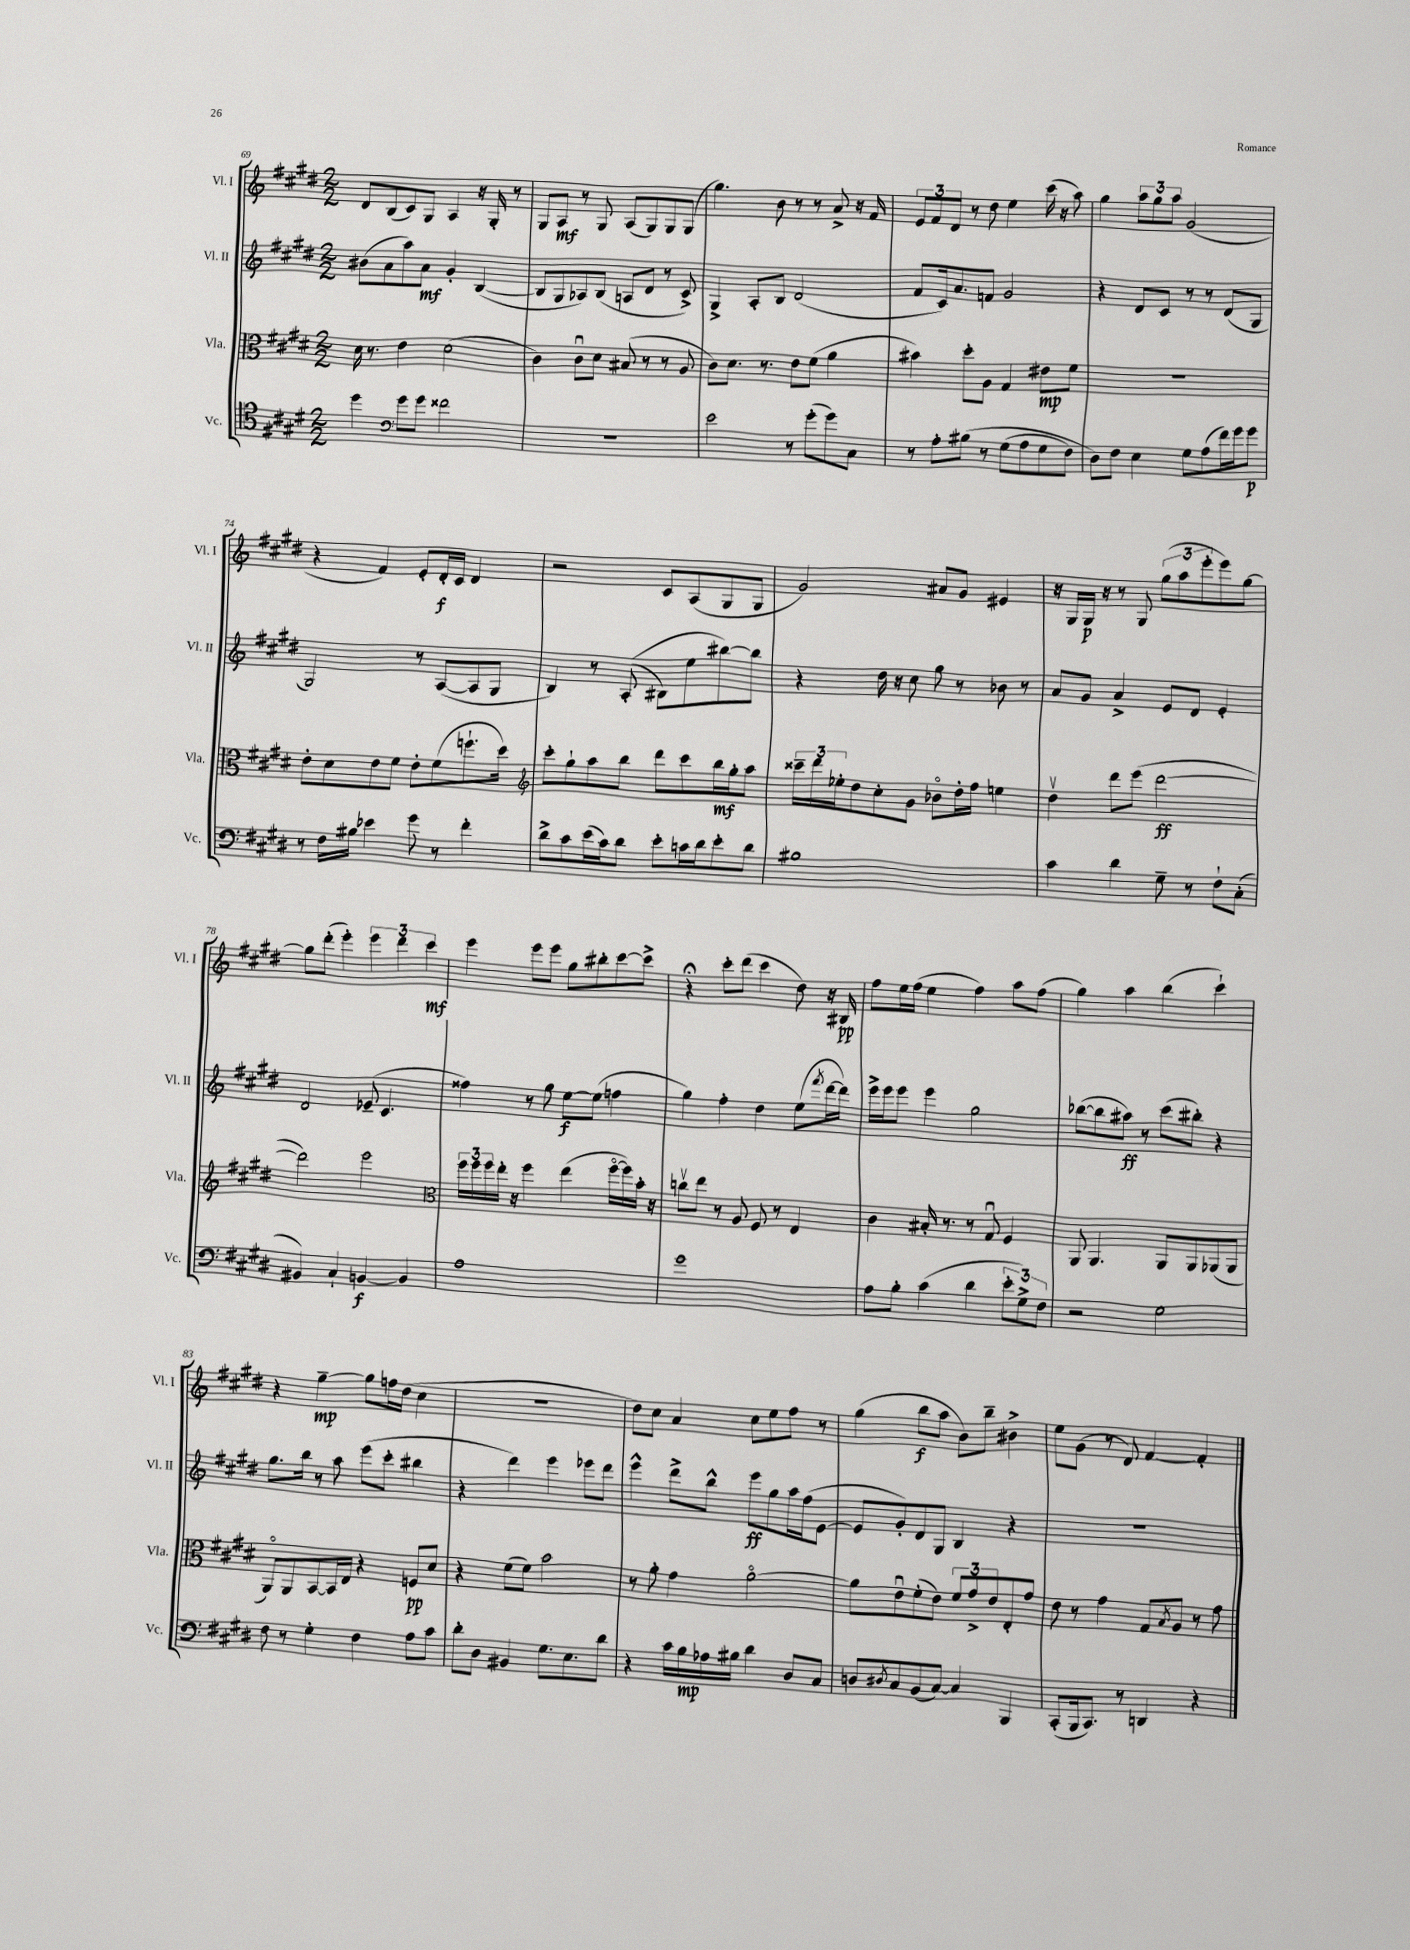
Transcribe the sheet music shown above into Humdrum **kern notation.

**kern	**dynam	**kern	**dynam	**kern	**dynam	**kern	**dynam
*part4	*part4	*part3	*part3	*part2	*part2	*part1	*part1
*staff4	*staff4	*staff3	*staff3	*staff2	*staff2	*staff1	*staff1
*I"Vc.	*	*I"Vla.	*	*I"Vl. II	*	*I"Vl. I	*
*I'Vc.	*	*I'Vla.	*	*I'Vl. II	*	*I'Vl. I	*
*clefC4	*	*clefC3	*	*clefG2	*	*clefG2	*
*k[f#c#g#d#]	*	*k[f#c#g#d#]	*	*k[f#c#g#d#]	*	*k[f#c#g#d#]	*
*M2/2	*	*M2/2	*	*M2/2	*	*M2/2	*
=69	=69	=69	=69	=69	=69	=69	=69
4dd#\	.	16d#\	.	(8b#X\L	.	8d#/L	.
.	.	8.r	.	.	.	.	.
.	.	.	.	8a\	.	(8B/	.
*clefF4	*	*	*	*	*	*	*
8g#\L	.	4e\	.	8aa\)	.	8c#/)	.
8g#\J	.	.	.	8a\J	mf	8G#/J	.
2f##X\	.	(2d#\	.	4g#'/	.	4A/	.
.	.	.	.	([4B/	.	16r	.
.	.	.	.	.	.	16G#'/	.
.	.	.	.	.	.	8r	.
=70	=70	=70	=70	=70	=70	=70	=70
1r	.	4c#\)	.	8B/L]	.	8G#/L	.
.	.	.	.	8G#/	.	8A/J	mf
.	.	8c#u\L	.	8A-X/)	.	8r	.
.	.	8d#\J	.	(8B/J	.	8G#/	.
.	.	(8B#X/	.	8An/L	.	(8A/L	.
.	.	8r	.	8d#/J	.	8G#/)	.
.	.	8r	.	8r	.	8G#/	.
.	.	8A/	.	8c#^/)	.	(8G#/J	.
=71	=71	=71	=71	=71	=71	=71	=71
2e\	.	8c#\L)	.	4G#^/	.	4.gg#\)	.
.	.	8.d#\J	.	.	.	.	.
.	.	.	.	8A'/L	.	.	.
.	.	8.r	.	.	.	.	.
.	.	.	.	8B/J	.	8b\	.
8r	.	8e\L	.	(2d#/	.	8r	.
(8g#'\L	.	(8f#\J	.	.	.	8r	.
8g#\)	.	4a\	.	.	.	8a^/	.
8C#\J	.	.	.	.	.	16r	.
.	.	.	.	.	.	16f#/	.
=72	=72	=72	=72	=72	=72	=72	=72
8r	.	4b#X\)	.	8f#/L	.	12e/L	.
.	.	.	.	.	.	12f#/	.
8A'\L	.	.	.	16c#/k)	.	.	.
.	.	.	.	.	.	12d#/J	.
.	.	.	.	8.a/	.	.	.
(8B#X\J	.	8dd#'\L	.	.	.	8r	.
8r	.	8A\J	.	8fn/J	.	8dd#\	.
(8G#\L	.	4G#/	.	2g#/	.	4ee\	.
8A\	.	.	.	.	.	.	.
8G#\	.	8e#X\L	mp	.	.	(16ccc#\	.
.	.	.	.	.	.	16r	.
8F#\J)	.	8f#\J	.	.	.	8aa\)	.
=73	=73	=73	=73	=73	=73	=73	=73
8D#\L)	.	1r	.	4r	.	4gg#\	.
8F#\J	.	.	.	.	.	.	.
4E\	.	.	.	8d#/L	.	12aa\L	.
.	.	.	.	.	.	12gg#\	.
.	.	.	.	8c#/J	.	.	.
.	.	.	.	.	.	12aa\J	.
8G#\L	.	.	.	8r	.	(2g#/	.
(8A\	.	.	.	8r	.	.	.
16f#\L)	.	.	.	(8d#/L	.	.	.
16g#\J	.	.	.	.	.	.	.
8g#\J	p	.	.	8G#/J	.	.	.
!!LO:LB:g=z
=74	=74	=74	=74	=74	=74	=74	=74
8r	.	8e'\L	.	2G#/)	.	4r	.
16F#\LL	.	8d#\	.	.	.	.	.
16B#X\JJ	.	.	.	.	.	.	.
4e-X\	.	8e\	.	.	.	4f#/)	.
.	.	8f#\J	.	.	.	.	.
8g#\	.	8e'\L	.	8r	.	8e'/L	.
8r	.	(8f#\	.	([8A/L	.	16d#'/L	f
.	.	.	.	.	.	16c#/JJ	.
4f#'\	.	8.ffn`\	.	8A/]	.	4d#/	.
.	.	.	.	8G#/J	.	.	.
.	.	16dd#\Jk)	.	.	.	.	.
=75	=75	=75	=75	=75	=75	=75	=75
*	*	*clefG2	*	*	*	*	*
8d#^\L	.	8ccc#'\L	.	4B/)	.	2r	.
8c#\	.	8gg#`\	.	.	.	.	.
(16e\L	.	8aa\	.	8r	.	.	.
16c#\J)	.	.	.	.	.	.	.
8d#\J	.	8bb\J	.	((8A'/	.	.	.
8e'\L	.	8ddd#\L	.	8B#X\L)	.	8c#/L	.
16cn\L	.	8ccc#\	.	8ee\	.	(8A/	.
16d#\J	.	.	.	.	.	.	.
8e'\	.	16bb\L	mf	[8bb#X\)	.	8G#/	.
.	.	16gg#'\J	.	.	.	.	.
8d#\J	.	8aa\J	.	8bb#\J]	.	8G#/J	.
=76	=76	=76	=76	=76	=76	=76	=76
1B#X	.	24ccc##X~\LL	.	4r	.	2g#/)	.
.	.	24ddd#\	.	.	.	.	.
.	.	24ee-X'\J	.	.	.	.	.
.	.	8dd#\	.	.	.	.	.
.	.	8cc#'\	.	16dd#\	.	.	.
.	.	.	.	16r	.	.	.
.	.	8g#\J	.	8cc#\	.	.	.
.	.	8b-X\L	.	8gg#\	.	8a#X/L	.
.	.	16dd#'\L	.	8r	.	8g#/J	.
.	.	16ff#\JJ	.	.	.	.	.
.	.	4een\	.	8b-X\	.	4e#X/	.
.	.	.	.	8r	.	.	.
=77	=77	=77	=77	=77	=77	=77	=77
4c#\	.	4dd#v\	.	8a/L	.	16r	.
.	.	.	.	.	.	16G#/LL	.
.	.	.	.	8g#/J	.	16G#/JJ	p
.	.	.	.	.	.	16r	.
4d#\	.	8ddd#\L	.	4a^/	.	8r	.
.	.	(8eee\J	.	.	.	8G#/	.
8G#~\	.	[2ddd#\	ff	8e/L	.	(12gg#\L	.
.	.	.	.	.	.	12aa\	.
8r	.	.	.	8d#/J	.	.	.
.	.	.	.	.	.	12eee'\	.
8F#`\L	.	.	.	4e'/	.	8eee\)	.
(8C#'\J	.	.	.	.	.	[8gg#\J	.
!!LO:LB:g=z
=78	=78	=78	=78	=78	=78	=78	=78
4BB#X/)	.	2ddd#\])	.	2d#/	.	8gg#\L]	.
.	.	.	.	.	.	(8ddd#'\J	.
4C#`/	.	.	.	.	.	4eee'\)	.
[4BBn/	f	2eee\	.	(8e-X~/	.	6eee\	.
.	.	.	.	4.c#/	.	.	.
.	.	.	.	.	.	6ddd#\	.
4BB/]	.	.	.	.	.	.	.
.	.	.	.	.	.	6ccc#\	mf
=79	=79	=79	=79	=79	=79	=79	=79
*	*	*clefC3	*	*	*	*	*
1A	.	24ff#\LL	.	4ff##X\)	.	4eee\	.
.	.	24ff#\	.	.	.	.	.
.	.	24ff#\	.	.	.	.	.
.	.	16ee'\JJ	.	.	.	.	.
.	.	16r	.	.	.	.	.
.	.	4ff#\	.	8r	.	8eee\L	.
.	.	.	.	8gg#\	.	8eee\J	.
.	.	(4ee\	.	[8ee\L	f	8gg#\L	.
.	.	.	.	(8ee\J]	.	8bb#X'\	.
.	.	[16ff#\LL	.	4ffn\	.	[8ccc#\	.
.	.	16ff#\])	.	.	.	.	.
.	.	16b'\JJ	.	.	.	8ccc#^\J]	.
.	.	16r	.	.	.	.	.
=80	=80	=80	=80	=80	=80	=80	=80
1g#	.	8ccnv\L	.	4gg#\)	.	4r;<	.
.	.	8ee\J	.	.	.	.	.
.	.	8r	.	4ff#'\	.	8ccc#'\L	.
.	.	8A/	.	.	.	(8ddd#\J	.
.	.	8F#/	.	4dd#\	.	4ccc#\	.
.	.	8r	.	.	.	.	.
.	.	4E/	.	(8ee\L	.	8dd#\)	.
.	.	.	.	8qfff#/	.	.	.
.	.	.	.	[16ddd#\L	.	16r	.
.	.	.	.	16ddd#\JJ])	.	16B#X/	pp
=81	=81	=81	=81	=81	=81	=81	=81
8A\L	.	4c#\	.	16eee^\LL	.	8ff#\L	.
.	.	.	.	16eee\J	.	.	.
8B'\J	.	.	.	8eee\J	.	16ee\L	.
.	.	.	.	.	.	(16ff#\JJ	.
(4c#\	.	16B#X'/	.	4eee\	.	4ee\	.
.	.	8.r	.	.	.	.	.
4d#\	.	8r	.	2gg#\	.	4ff#\)	.
.	.	8G#u/	.	.	.	.	.
12e'\L	.	4F#/	.	.	.	8aa\L	.
12G#^\)	.	.	.	.	.	.	.
.	.	.	.	.	.	(8ff#\J	.
12F#\J	.	.	.	.	.	.	.
=82	=82	=82	=82	=82	=82	=82	=82
2r	.	8AA/	.	([8bb-X\L	.	4gg#\)	.
.	.	4.AA/	.	8bb-\]	.	.	.
.	.	.	.	8aa#X\J)	ff	4aa\	.
.	.	.	.	8r	.	.	.
2G#\	.	8AA/L	.	(8ccc#\L	.	(4bb\	.
.	.	8AA/	.	8bb#X'\J)	.	.	.
.	.	(8AA-X/	.	4r	.	4ccc#`\)	.
.	.	8AA-/J	.	.	.	.	.
!!LO:LB:g=z
=83	=83	=83	=83	=83	=83	=83	=83
8F#\	.	8AA/L)	.	8.gg#\L	.	4r	.
8r	.	8AA/	.	.	.	.	.
.	.	.	.	16bb\Jk	.	.	.
4G#'\	.	[8BB/	.	8r	.	[4gg#~\	mp
.	.	16BB/L]	.	8aa\	.	.	.
.	.	16E/JJ	.	.	.	.	.
4F#\	.	4r	.	(8eee\L	.	8gg#\L]	.
.	.	.	.	8ccc#'\J	.	16ffn\L	.
.	.	.	.	.	.	(16dd#\JJ	.
8A\L	.	8Fn/L	pp	4bb#X\	.	4cc#\	.
8c#\J	.	8d#/J	.	.	.	.	.
=84	=84	=84	=84	=84	=84	=84	=84
8d#'\L	.	4r	.	4r	.	1r	.
8D#\J	.	.	.	.	.	.	.
4BB#X/	.	(8f#\L	.	4ddd#\)	.	.	.
.	.	8f#\J)	.	.	.	.	.
8.G#\L	.	2b\	.	4eee\	.	.	.
8.E\	.	.	.	.	.	.	.
.	.	.	.	8eee-X\L	.	.	.
8d#\J	.	.	.	8ddd#\J	.	.	.
=85	=85	=85	=85	=85	=85	=85	=85
4r	.	8r	.	4eee^^\	.	8dd#\L)	.
.	.	8a'\	.	.	.	8cc#\J	.
16c#\LL	.	4g#\	.	8ddd#^\L	.	4a/	.
16B\	mp	.	.	.	.	.	.
16A-X\	.	.	.	8bb^^\J	.	.	.
16B#X\JJ	.	.	.	.	.	.	.
4d#\	.	[2a\	.	8eee\L	ff	8cc#\L	.
.	.	.	.	8gg#\	.	8ee\	.
8D#/L	.	.	.	16aa\L	.	8ff#\J	.
.	.	.	.	(16ff#\J	.	.	.
8C#/J	.	.	.	[8e\J	.	8r	.
=86	=86	=86	=86	=86	=86	=86	=86
8Dn/L	.	8a\L]	.	8e/L]	.	(4gg#\	.
8qD#X/	.	.	.	.	.	.	.
8C#/	.	8eu\	.	8g#'/)	.	.	.
(8BB/	.	(8f#'\	.	8d#/	.	8bb\L	f
[8C#/J)	.	8e\J)	.	8G#/J	.	8aa\J	.
4C#/]	.	12f#/L	.	4B/	.	8b\L)	.
.	.	12g#^/	.	.	.	.	.
.	.	.	.	.	.	8bb~\J	.
.	.	12e/	.	.	.	.	.
4BBB/	.	8E'/	.	4r	.	4b#X^\	.
.	.	8g#/J	.	.	.	.	.
=87	=87	=87	=87	=87	=87	=87	=87
(8CC#'/L	.	8e\	.	1r	.	8ee\L	.
16BBB/k	.	8r	.	.	.	(8g#\J	.
8.CC#/J)	.	.	.	.	.	.	.
.	.	4g#\	.	.	.	8r	.
8r	.	.	.	.	.	8d#/)	.
4DDn/	.	8G#/L	.	.	.	[4f#/	.
.	.	8qB/	.	.	.	.	.
.	.	8A/J	.	.	.	.	.
4r	.	8r	.	.	.	4f#'/]	.
.	.	8g#\	.	.	.	.	.
==	==	==	==	==	==	==	==
*-	*-	*-	*-	*-	*-	*-	*-
